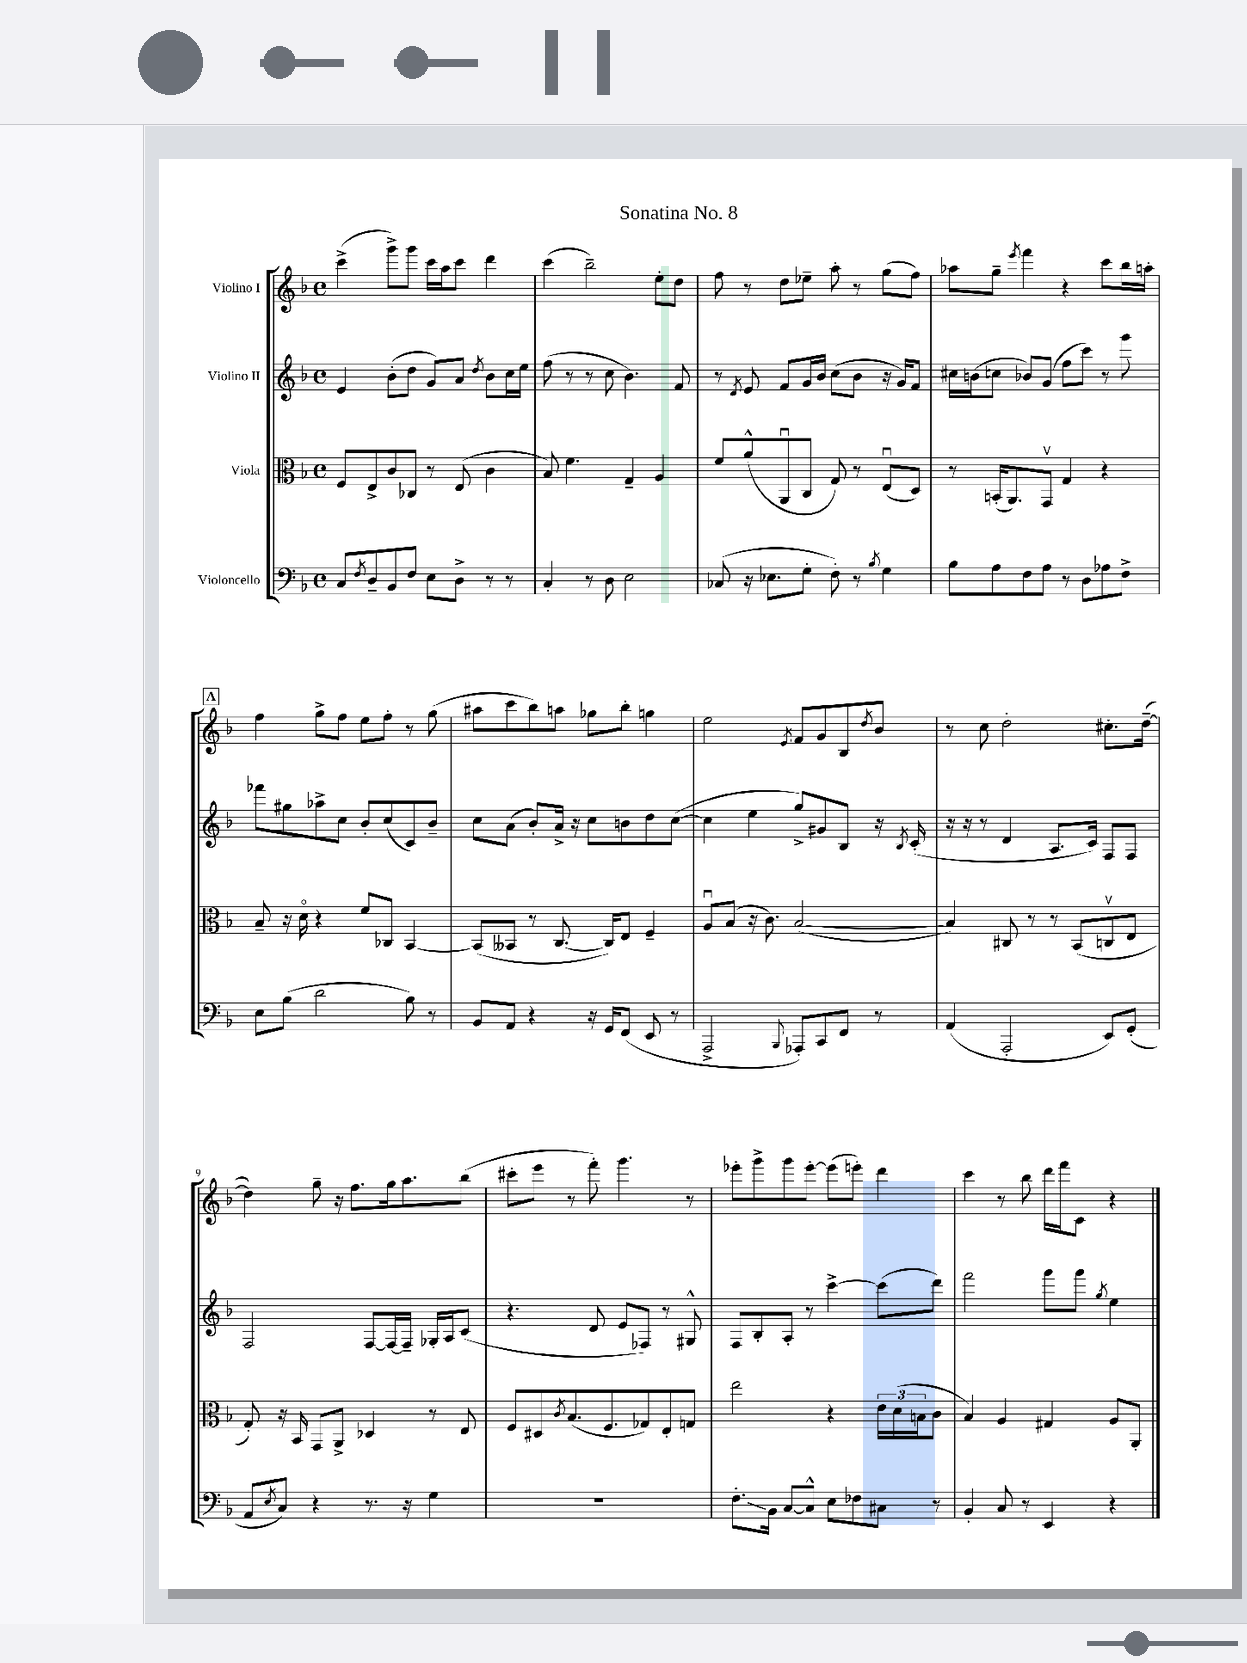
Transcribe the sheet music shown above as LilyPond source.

\header { title = "Sonatina No. 8" }
<<
\new StaffGroup <<
\new Staff = "s0" \with { instrumentName = "Violino I" } {
    \clef treble \key f \major \defaultTimeSignature \time 4/4
    c'''4->( g'''8->) g'''8 c'''16 a''16 c'''8 d'''4 |
    c'''4( bes''2--) e''8-. d''8 |
    f''8 r8 d''8 ees''8-- a''8-. r8 g''8( f''8) |
    aes''8 g''8-- \acciaccatura { e'''8 } f'''4 r4 c'''8 bes''16 a''16-. |
    \mark \markup { \box "A" } f''4 g''8-> f''8 e''8 f''8-. r8 g''8( |
    ais''8 c'''8 bes''8) a''8 ges''8 bes''8-. g''4 |
    e''2 \acciaccatura { e'8 } f'8 g'8 bes8 \acciaccatura { d''8 } bes'8 |
    r8 c''8 d''2-. cis''8.-. d''16~--( |
    d''4) g''8-- r16 f''8. g''16 a''8. bes''8( |
    cis'''8-. e'''8 r8 f'''8-.) g'''4. r8 |
    ees'''8-. g'''8-> g'''8 ees'''8~-. ees'''8( e'''8-.) d'''4 |
    c'''4 r8 bes''8 d'''16 f'''16 c'8 r4 \bar "|." |
}
\new Staff = "s1" \with { instrumentName = "Violino II" } {
    \clef treble \key f \major \defaultTimeSignature \time 4/4
    e'4 bes'8-.( d''8 g'8) a'8 \acciaccatura { d''8 } bes'8 c''16 e''16 |
    f''8( r8 r8 c''8 bes'4.) f'8 |
    r8 \acciaccatura { d'8 } e'8 f'8 g'16 bes'16 c''8( bes'8 r16 g'16) f'8 |
    cis''16 b'16( c''8 bes'8) g'8( f''8 c'''8) r8 g'''8 |
    \mark \markup { \box "A" } fes'''8 gis''8 aes''8-> c''8 bes'8-. c''8( c'8) bes'8-- |
    c''8 a'8( bes'8-.) a'16-> r16 c''8 b'8 d''8 c''8~( |
    c''4 e''4 g''8->) gis'8 bes8 r16 \acciaccatura { bes8 } c'16-.( |
    r16 r16 r8 d'4 a8. c'16) f8 f8 |
    f2 f8~ f16~ f16-- ges16-. a16 c'8( |
    r4. d'8 e'8 fes8) r8 gis8-^ |
    f8 bes8-. a8-. r8 c'''4~-> c'''8( d'''8) |
    f'''2 g'''8 g'''8 \acciaccatura { g''8 } e''4 \bar "|." |
}
\new Staff = "s2" \with { instrumentName = "Viola" } {
    \clef alto \key f \major \defaultTimeSignature \time 4/4
    f8 e8-> c'8 ces8 r8 e8( c'4 |
    bes8) f'4. g4-- a4 |
    f'8 a'8-^( a,8\downbow c8 g8) r8 e8\downbow( d8) |
    r8 b,16-.( a,8.) g,8\upbow g4 r4 |
    \mark \markup { \box "A" } bes8-- r16 d'16\flageolet r4 f'8 ces8 bes,4~ |
    bes,8( beses,8 r8 c8.~ c16) e8 f4-- |
    a8\downbow bes8( r16 c'8.) bes2~( |
    bes4) cis8 r8 r8 bes,8( c8\upbow e8 |
    g8-.) r16 bes,16 g,8 a,8-> des4 r8 e8 |
    f8 dis8 \acciaccatura { c'8 } bes8.( f8. ges8) e8-. g8 |
    e''2 r4 \tuplet 3/2 { e'16 d'16( b16 } c'8 |
    bes4) a4 gis4 a8 a,8-. \bar "|." |
}
\new Staff = "s3" \with { instrumentName = "Violoncello" } {
    \clef bass \key f \major \defaultTimeSignature \time 4/4
    c8 \acciaccatura { f8 } d8-- bes,8 f8 e8 d8-> r8 r8 |
    c4-. r8 d8 e2 |
    ces8( r16 ees8. g8-. f8-.) r8 \acciaccatura { bes8 } g4 |
    bes8 a8 f8 a8 r8 d8 aes8 f8-> |
    \mark \markup { \box "A" } e8 bes8( d'2 bes8) r8 |
    bes,8 a,8 r4 r16 g,16 f,8( e,8 r8 |
    a,,2-> \appoggiatura { bes,,8 } aes,,8-.) c,8 f,8 r8 |
    a,4( a,,2-. e,8) g,8-.( |
    a,8 \acciaccatura { e8 } c8) r4 r8. r16 g4 |
    R1 |
    f8.-.\glissando bes,16 c8~ c8-^ e8 fes8 cis8 r8 |
    bes,4-. c8 r8 e,4 r4 \bar "|." |
}
>>
>>
